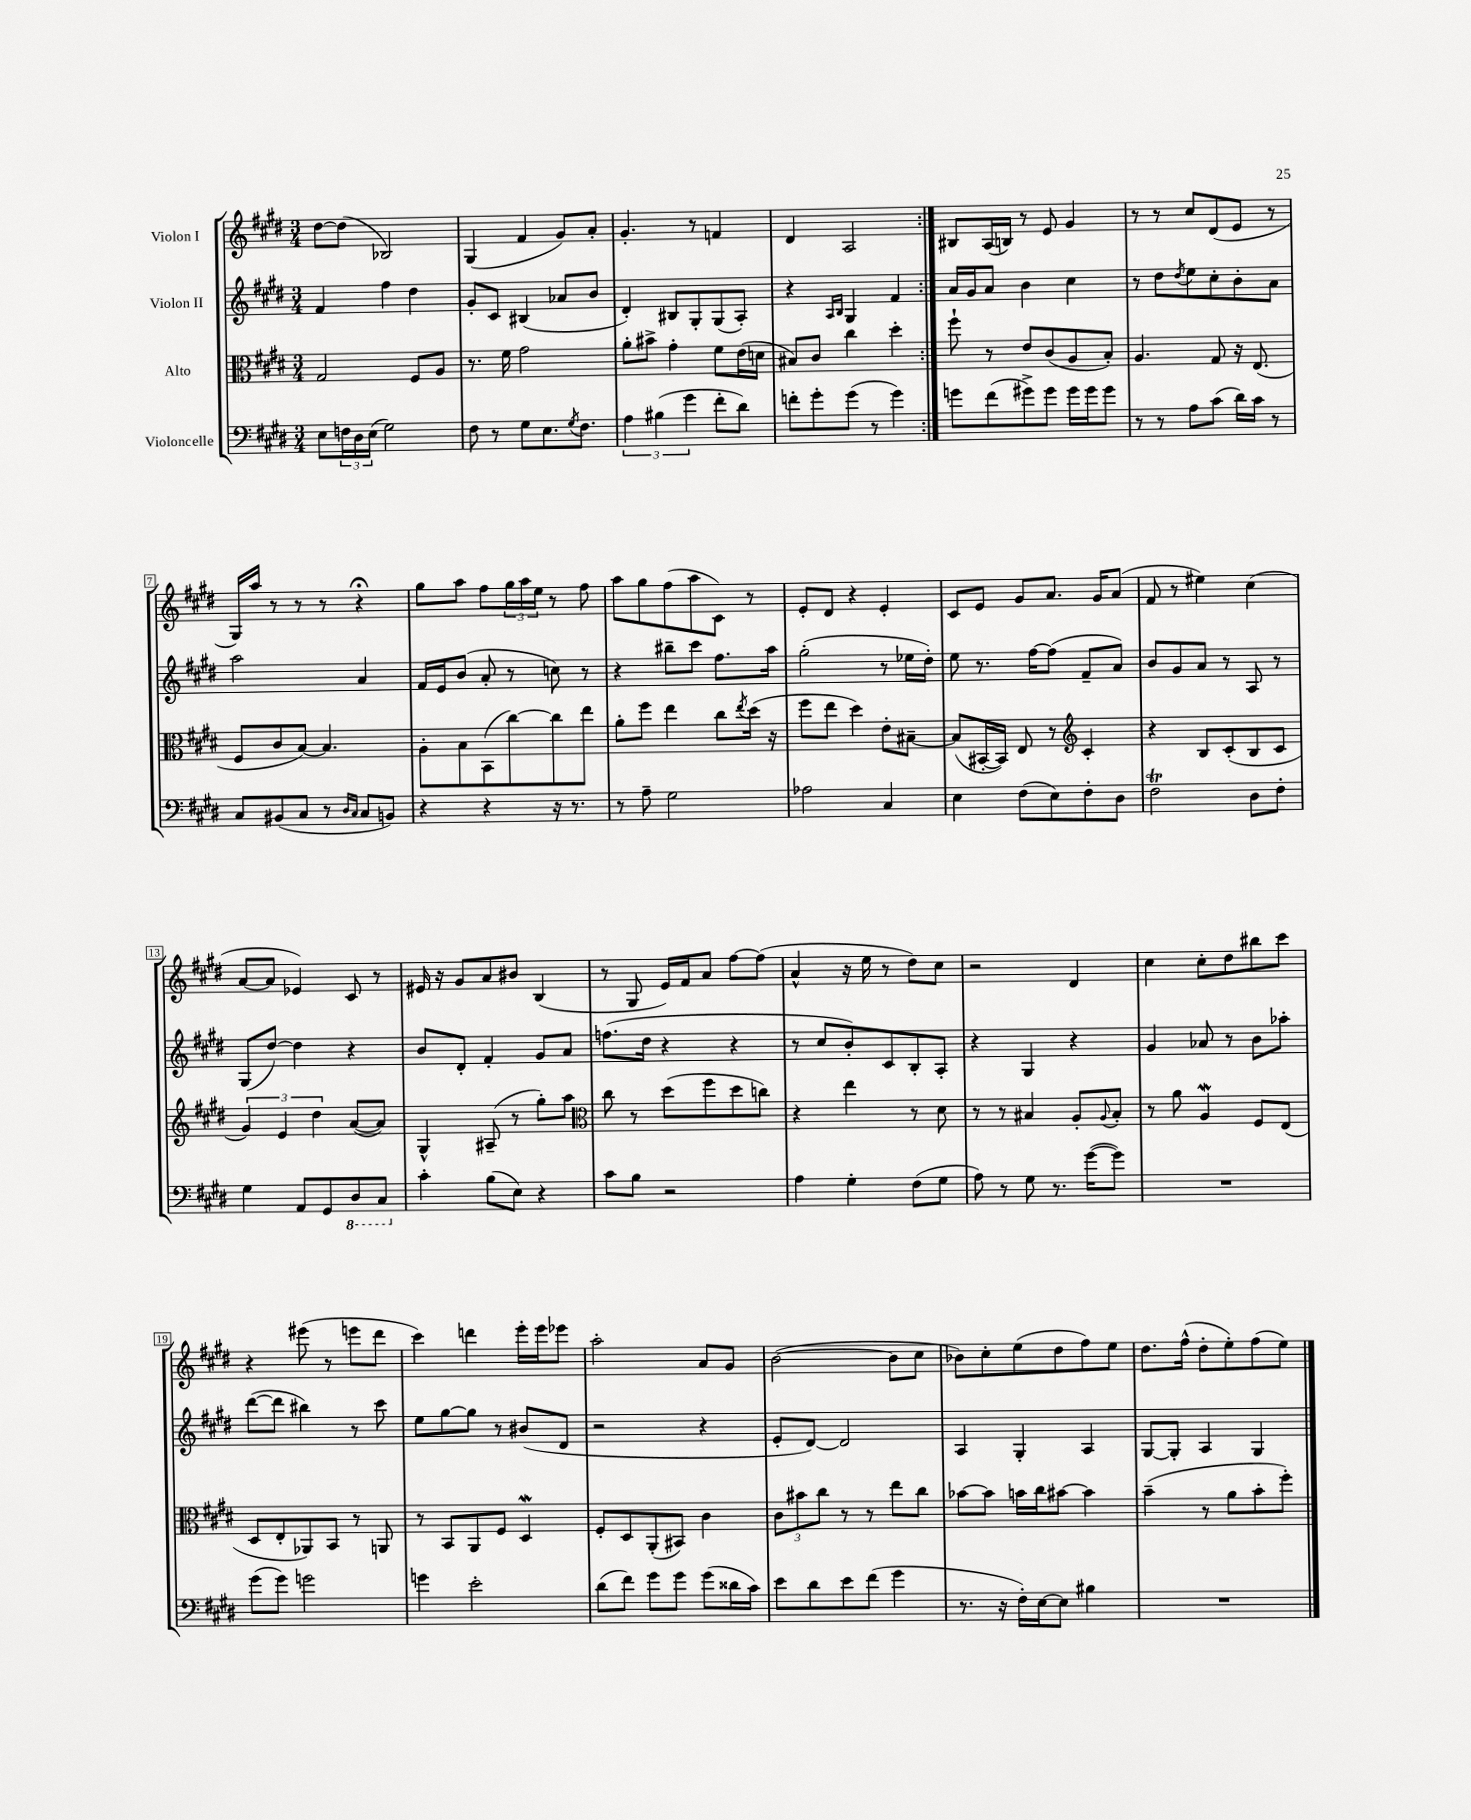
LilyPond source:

<<
\new StaffGroup <<
\new Staff = "s0" \with { instrumentName = "Violon I" } {
    \clef treble \key e \major \numericTimeSignature \time 3/4
    \repeat volta 2 { dis''8~ dis''8( bes2) |
    gis4( fis'4 gis'8) a'8-. |
    gis'4.-. r8 f'4 |
    dis'4 a2 | }
    bis8 a16( b16) r8 e'8 gis'4 |
    r8 r8 cis''8 dis'8( e'8 r8 |
    gis16) a''16 r8 r8 r8 r4\fermata |
    gis''8 a''8 fis''8 \tuplet 3/2 { gis''16 a''16 e''16 } r8 fis''8 |
    a''8 gis''8 fis''8( a''8 cis'8) r8 |
    e'8-. dis'8 r4 e'4-. |
    cis'8 e'8 gis'8 a'8. gis'16 a'8( |
    fis'8 r8 eis''4) cis''4( |
    a'8~ a'8 ees'4) cis'8 r8 |
    eis'16 r16 gis'8 a'8 bis'8 b4( |
    r8 gis8 e'16) fis'16 a'8 fis''8~ fis''8( |
    a'4-^ r16 e''16 r8 dis''8) cis''8 |
    r2 dis'4 |
    cis''4 cis''8-. dis''8 bis''8 cis'''8 |
    r4 eis'''8( r8 e'''8 dis'''8 |
    cis'''4) d'''4 e'''16-. e'''16 ees'''8 |
    a''2-. a'8 gis'8 |
    b'2~( b'8 cis''8 |
    bes'8) cis''8-. e''8( dis''8 fis''8) e''8 |
    dis''8. fis''16-^( dis''8-. e''8-.) fis''8( e''8) \bar "|." |
}
\new Staff = "s1" \with { instrumentName = "Violon II" } {
    \clef treble \key e \major \numericTimeSignature \time 3/4
    \repeat volta 2 { fis'4 fis''4 dis''4 |
    gis'8-. cis'8 bis4( aes'8 b'8 |
    dis'4-.) bis8 gis8-. gis8( a8-.) |
    r4 \grace { a16 b16 } gis4 fis'4 | }
    a'16 gis'16 a'8 b'4 cis''4 |
    r8 dis''8 \acciaccatura { dis''8 } e''8 cis''8-. b'8-. a'8 |
    a''2 a'4 |
    fis'16 e'16 b'8( a'8-. r8 c''8) r8 |
    r4 bis''8-- cis'''8 fis''8. a''16 |
    gis''2-.( r8 ees''16 dis''16-.) |
    e''8 r8. fis''16~ fis''8( fis'8-- a'8) |
    b'8 gis'8 a'8 r8 a8 r8 |
    gis8( dis''8~) dis''4 r4 |
    b'8 dis'8-. fis'4-. gis'8 a'8 |
    f''8.( dis''16 r4 r4 |
    r8 cis''8 b'8-.) cis'8 b8-. a8-. |
    r4 gis4 r4 |
    gis'4 aes'8 r8 b'8 aes''8-. |
    dis'''8~( dis'''8 bis''4) r8 cis'''8 |
    e''8 gis''8~ gis''8 r8 bis'8( dis'8 |
    r2 r4 |
    e'8-. dis'8~) dis'2 |
    a4 gis4-. a4 |
    gis8~ gis8-. a4 gis4 \bar "|." |
}
\new Staff = "s2" \with { instrumentName = "Alto" } {
    \clef alto \key e \major \numericTimeSignature \time 3/4
    \repeat volta 2 { gis2 fis8 a8 |
    r8. fis'16 gis'2 |
    a'8-. bis'8-> gis'4-. fis'8 e'16( d'16 |
    bis8) cis'8 cis''4 dis''4-. | }
    fis''8-! r8 e'8 cis'8( a8 b8-.) |
    a4. gis8 r16 e8.( |
    fis8 cis'8 b8~) b4. |
    a8-. b8 b,8( cis''8~) cis''8 e''8 |
    a'8-. fis''8 e''4 cis''8 \acciaccatura { e''8 } dis''16( r16 |
    fis''8 e''8 dis''4) e'8-. bis8~-- |
    bis8( bis,16~-. bis,16) e8 r8 \clef treble cis'4-. |
    r4 b8 cis'8-.( b8 cis'8 |
    \tuplet 3/2 { gis'4) e'4 dis''4 } a'8~( a'8) |
    gis4-^ ais8--( r8 gis''8-.) a''8 |
    \clef alto cis''8 r8 dis''8( fis''8 dis''8 c''8) |
    r4 e''4 r8 dis'8 |
    r8 r8 bis4 a8-. \appoggiatura { a8 } bis8-. |
    r8 a'8 a4\mordent fis8 e8( |
    dis8 e8-. aes,8) b,8 r8 a,8 |
    r8 b,8 a,8 fis8 dis4\mordent |
    fis8-. dis8 a,8-.( bis,8) cis'4 |
    \tuplet 3/2 { cis'8 bis'8 cis''8 } r8 r8 e''8 cis''8 |
    bes'8~ bes'8 b'16 cis''16 bis'8~ bis'4 |
    b'4--( r8 a'8 b'8-. fis''8-.) \bar "|." |
}
\new Staff = "s3" \with { instrumentName = "Violoncelle" } {
    \clef bass \key e \major \numericTimeSignature \time 3/4
    \repeat volta 2 { e8 \tuplet 3/2 { f16 dis16 e16( } gis2) |
    fis8 r8 gis8 e8. \acciaccatura { gis8 } fis8. |
    \tuplet 3/2 { a4 bis4( gis'4 } fis'8-. dis'8) |
    f'8-. gis'8-. gis'8( r8 gis'4) | }
    g'8 fis'8( gis'8->) gis'8 gis'16 gis'16 gis'8 |
    r8 r8 a8 cis'8( dis'16) cis'16 r8 |
    cis8 bis,8( cis8 r8 \grace { dis16 cis16 } cis8 b,8) |
    r4 r4 r16 r8. |
    r8 a8-- gis2 |
    aes2 cis4 |
    e4 fis8( e8) fis8-. dis8 |
    fis2\trill dis8 fis8-. |
    gis4 a,8 gis,8 \ottava #-1 dis,8 cis,8 \ottava #0 |
    cis'4-. b8( e8) r4 |
    cis'8 b8 r2 |
    a4 gis4-. fis8( gis8 |
    a8) r8 gis8 r8. gis'16~( gis'8) |
    R2. |
    gis'8( gis'8) g'2 |
    g'4 e'2-. |
    dis'8( fis'8) gis'8 gis'8 gis'8( disis'16 cis'16) |
    e'8 dis'8 e'8 fis'8( gis'4 |
    r8. r16 fis16-.) e16~ e8 bis4 |
    R2. \bar "|." |
}
>>
>>
\layout { \context { \Score \override BarNumber.stencil = #(make-stencil-boxer 0.1 0.3 ly:text-interface::print) } }
